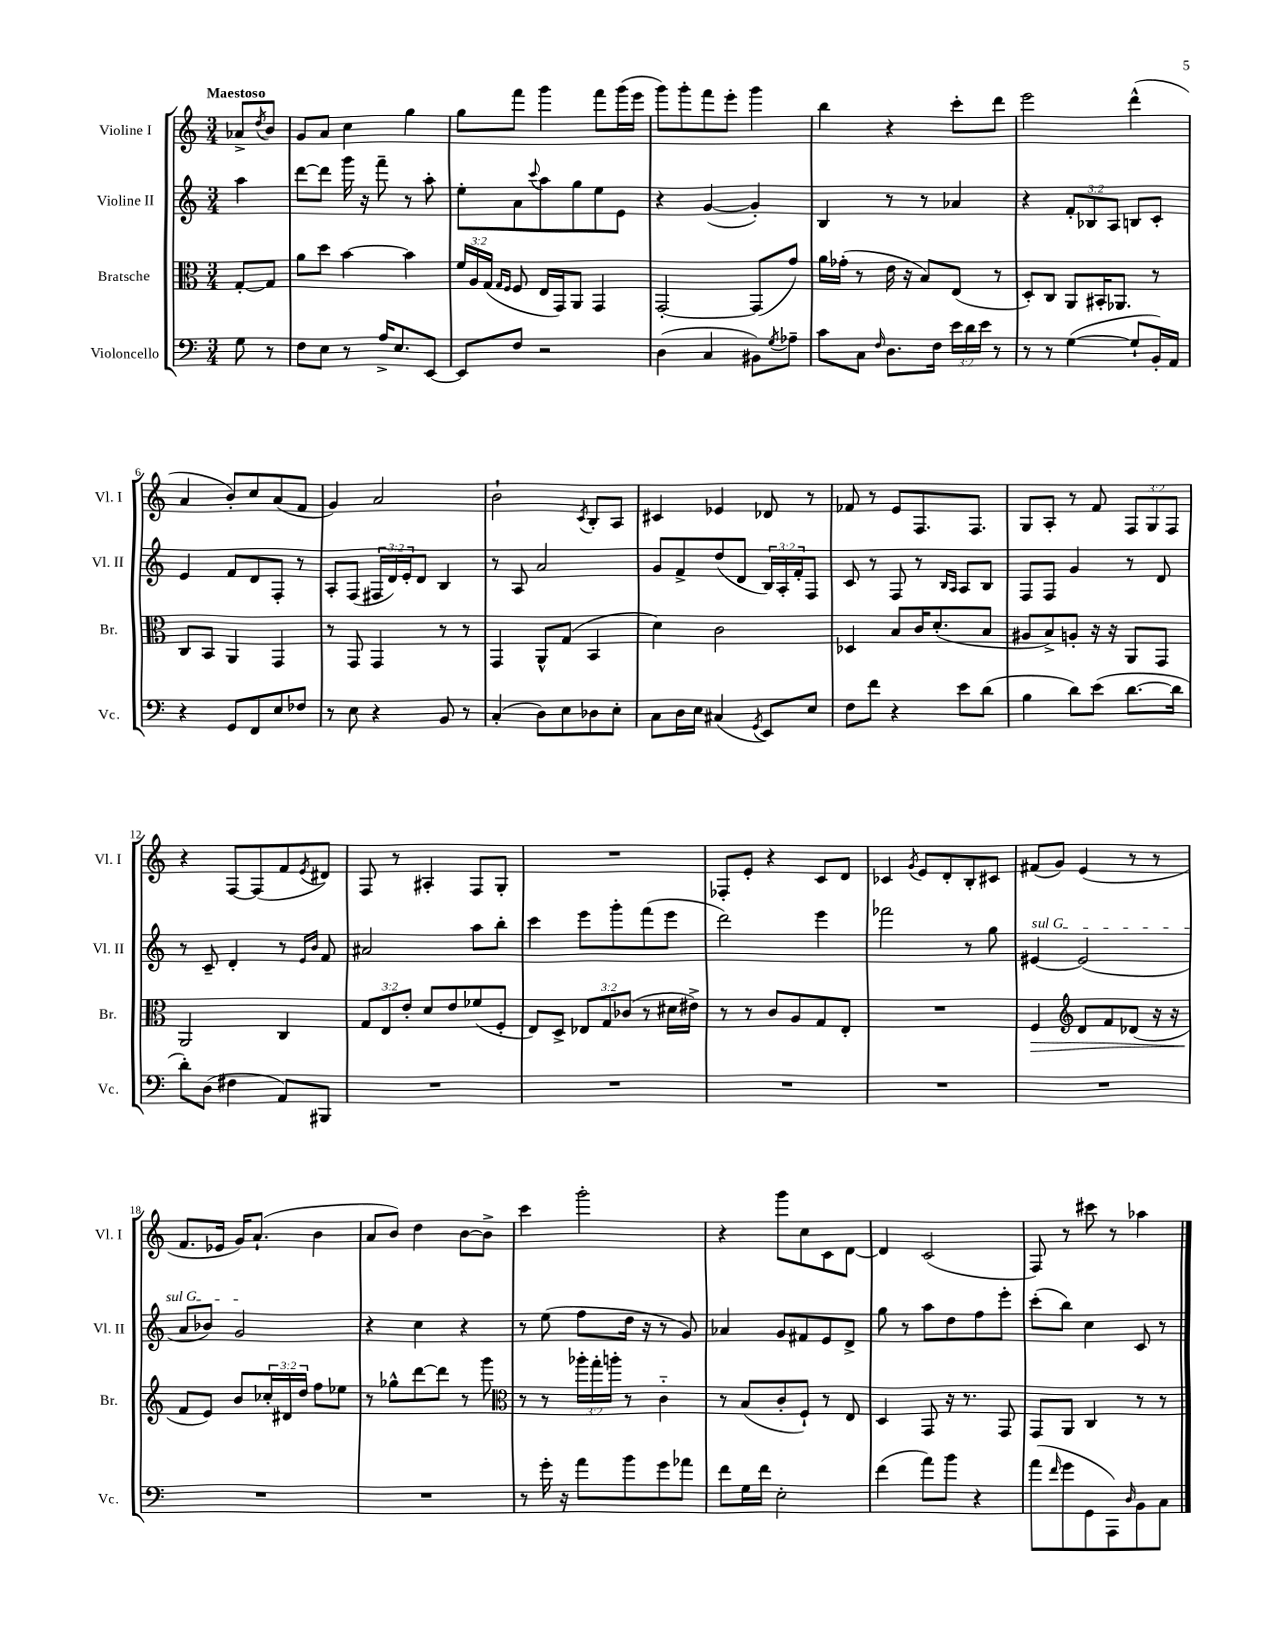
<<
\new StaffGroup <<
\new Staff = "s0" \with { instrumentName = "Violine I" shortInstrumentName = "Vl. I" } {
    \clef treble \key c \major \numericTimeSignature \time 3/4 \override Staff.TupletNumber.text = #tuplet-number::calc-fraction-text \partial 4 \tempo "Maestoso"
    aes'8-> \acciaccatura { d''8 } b'8 |
    g'8 a'8 c''4 g''4 |
    g''8 f'''8 g'''4 f'''8 g'''16( e'''16 |
    g'''8) g'''8-. f'''8 e'''8-. g'''4 |
    b''4 r4 c'''8-. d'''8 |
    e'''2 d'''4-^( |
    a'4 b'8-.) c''8 a'8( f'8 |
    g'4) a'2 |
    b'2-! \acciaccatura { c'8 } b8-. a8 |
    cis'4 ees'4 des'8 r8 |
    fes'8 r8 e'8 f8. f8. |
    g8 a8-. r8 f'8 \tuplet 3/2 { f8 g8 f8 } |
    r4 f8~ f8( f'8 \acciaccatura { e'8 } dis'8) |
    f8 r8 ais4-. f8 g8-. |
    R2. |
    fes8-. e'8-. r4 c'8 d'8 |
    ces'4 \acciaccatura { g'8 } e'8 d'8-. b8-. cis'8 |
    fis'8( g'8) e'4( r8 r8 |
    f'8. ees'16 g'16) a'8.-!( b'4 |
    a'8 b'8) d''4 b'8~ b'8-> |
    c'''4 g'''2-. |
    r4 g'''8 c''8 c'8 d'8~ |
    d'4 c'2( |
    f8) r8 cis'''8 r8 aes''4 \bar "|." |
}
\new Staff = "s1" \with { instrumentName = "Violine II" shortInstrumentName = "Vl. II" } {
    \clef treble \key c \major \numericTimeSignature \time 3/4 \override Staff.TupletNumber.text = #tuplet-number::calc-fraction-text \partial 4
    a''4 |
    d'''8~ d'''8 g'''16 r16 f'''8-- r8 a''8-. |
    e''8-. a'8 \appoggiatura { c'''8 } a''8 g''8 e''8 e'8 |
    r4 g'4~( g'4-.) |
    b4 r8 r8 aes'4 |
    r4 \tuplet 3/2 { f'8-. bes8 a8 } b8 c'8-. |
    e'4 f'8 d'8 f8-. r8 |
    a8-. f8( \tuplet 3/2 { fis16 d'16) e'16-. } d'8 b4 |
    r8 a8 a'2 |
    g'8 f'8-> d''8( d'8 \tuplet 3/2 { b16) a16-. f'16-. } f8 |
    c'8 r8 f8 r8 \grace { b16 a16 } a8 b8 |
    f8 f8 g'4 r8 d'8 |
    r8 c'8-- d'4-. r8 \grace { e'16 b'16 } f'8 |
    ais'2 a''8 b''8-. |
    c'''4 e'''8 g'''8-. f'''8( e'''8 |
    d'''2) e'''4 |
    fes'''2 r8 g''8 |
    \once \override TextSpanner.bound-details.left.text = \markup { \italic "sul G" } eis'4~\startTextSpan eis'2( |
    a'8 bes'8) g'2\stopTextSpan |
    r4 c''4 r4 |
    r8 e''8( f''8 d''16 r16 r8 g'8) |
    aes'4 g'8 fis'8 e'8 d'8-> |
    g''8 r8 a''8 d''8 f''8 e'''8-. |
    c'''8-.( b''8) c''4 c'8 r8 \bar "|." |
}
\new Staff = "s2" \with { instrumentName = "Bratsche" shortInstrumentName = "Br." } {
    \clef alto \key c \major \numericTimeSignature \time 3/4 \override Staff.TupletNumber.text = #tuplet-number::calc-fraction-text \partial 4
    g8~-. g8 |
    a'8 d''8 b'4~ b'4 |
    \tuplet 3/2 { f'16 a16 g16( } \grace { g16 f16 } f8 e16 g,16) a,8 g,4 |
    g,2~-. g,8( g'8) |
    a'16 ges'16-.( r8 e'16 r16 b8) e8( r8 |
    d8-.) c8 a,8 bis,16-. aes,8. r8 |
    c8 b,8 a,4 g,4 |
    r8 g,8 g,4 r8 r8 |
    g,4 a,8-^ g8( b,4 |
    d'4) c'2 |
    des4 b8 c'16 d'8.-.( b8 |
    ais8 b8->) a8-. r16 r16 a,8 g,8 |
    a,2 c4 |
    \tuplet 3/2 { g8 e8 e'8-. } d'8 e'8 fes'8( f8-. |
    e8) d8-> \tuplet 3/2 { ees8 g8 ces'8( } r8 dis'16 eis'16->) |
    r8 r8 c'8 a8 g8 e8-. |
    R2. |
    f4\> \clef treble d'8 f'8 des'8( r16 r16 |
    f'8\! e'8) b'8 \tuplet 3/2 { ces''16-. dis'16 d''16 } f''8 ees''8 |
    r8 ges''8-^ d'''8~ d'''8 r8 g'''8 |
    \clef alto r8 r8 \tuplet 3/2 { aes''16-. g''16-. a''16-. } r8 c'4-_ |
    r8 b8( c'8-. f8-!) r8 e8 |
    d4 g,8 r16 r8. g,8 |
    g,8 a,8 c4 r8 r8 \bar "|." |
}
\new Staff = "s3" \with { instrumentName = "Violoncello" shortInstrumentName = "Vc." } {
    \clef bass \key c \major \numericTimeSignature \time 3/4 \override Staff.TupletNumber.text = #tuplet-number::calc-fraction-text \partial 4
    g8 r8 |
    f8 e8 r8 a16-> e8. e,8~ |
    e,8 f8 r2 |
    d4( c4 bis,8) \acciaccatura { g8 } aes8-- |
    c'8 c8 \grace { f16 } d8. f16 \tuplet 3/2 { e'16 d'16 e'16 } r8 |
    r8 r8 g4~( g8-! b,16-.) a,16 |
    r4 g,8 f,8 e8 fes8 |
    r8 e8 r4 b,8 r8 |
    c4-.( d8) e8 des8 e8-. |
    c8 d16 e16 cis4( \acciaccatura { g,8 } e,8) e8 |
    f8 f'8 r4 e'8 d'8( |
    b4 d'8) e'8( d'8.~ d'16 |
    d'8-.) d8( fis4 a,8) bis,,8 |
    R2. |
    R2. |
    R2. |
    R2. |
    R2. |
    R2. |
    R2. |
    r8 g'16-. r16 a'8 b'8 g'8 aes'8 |
    f'8 g16 f'16 e2-. |
    f'4( a'8) b'8 r4 |
    a'8( \grace { f'16 } g'8 g,8 a,,8) \grace { d16 } b,8 c8 \bar "|." |
}
>>
>>
